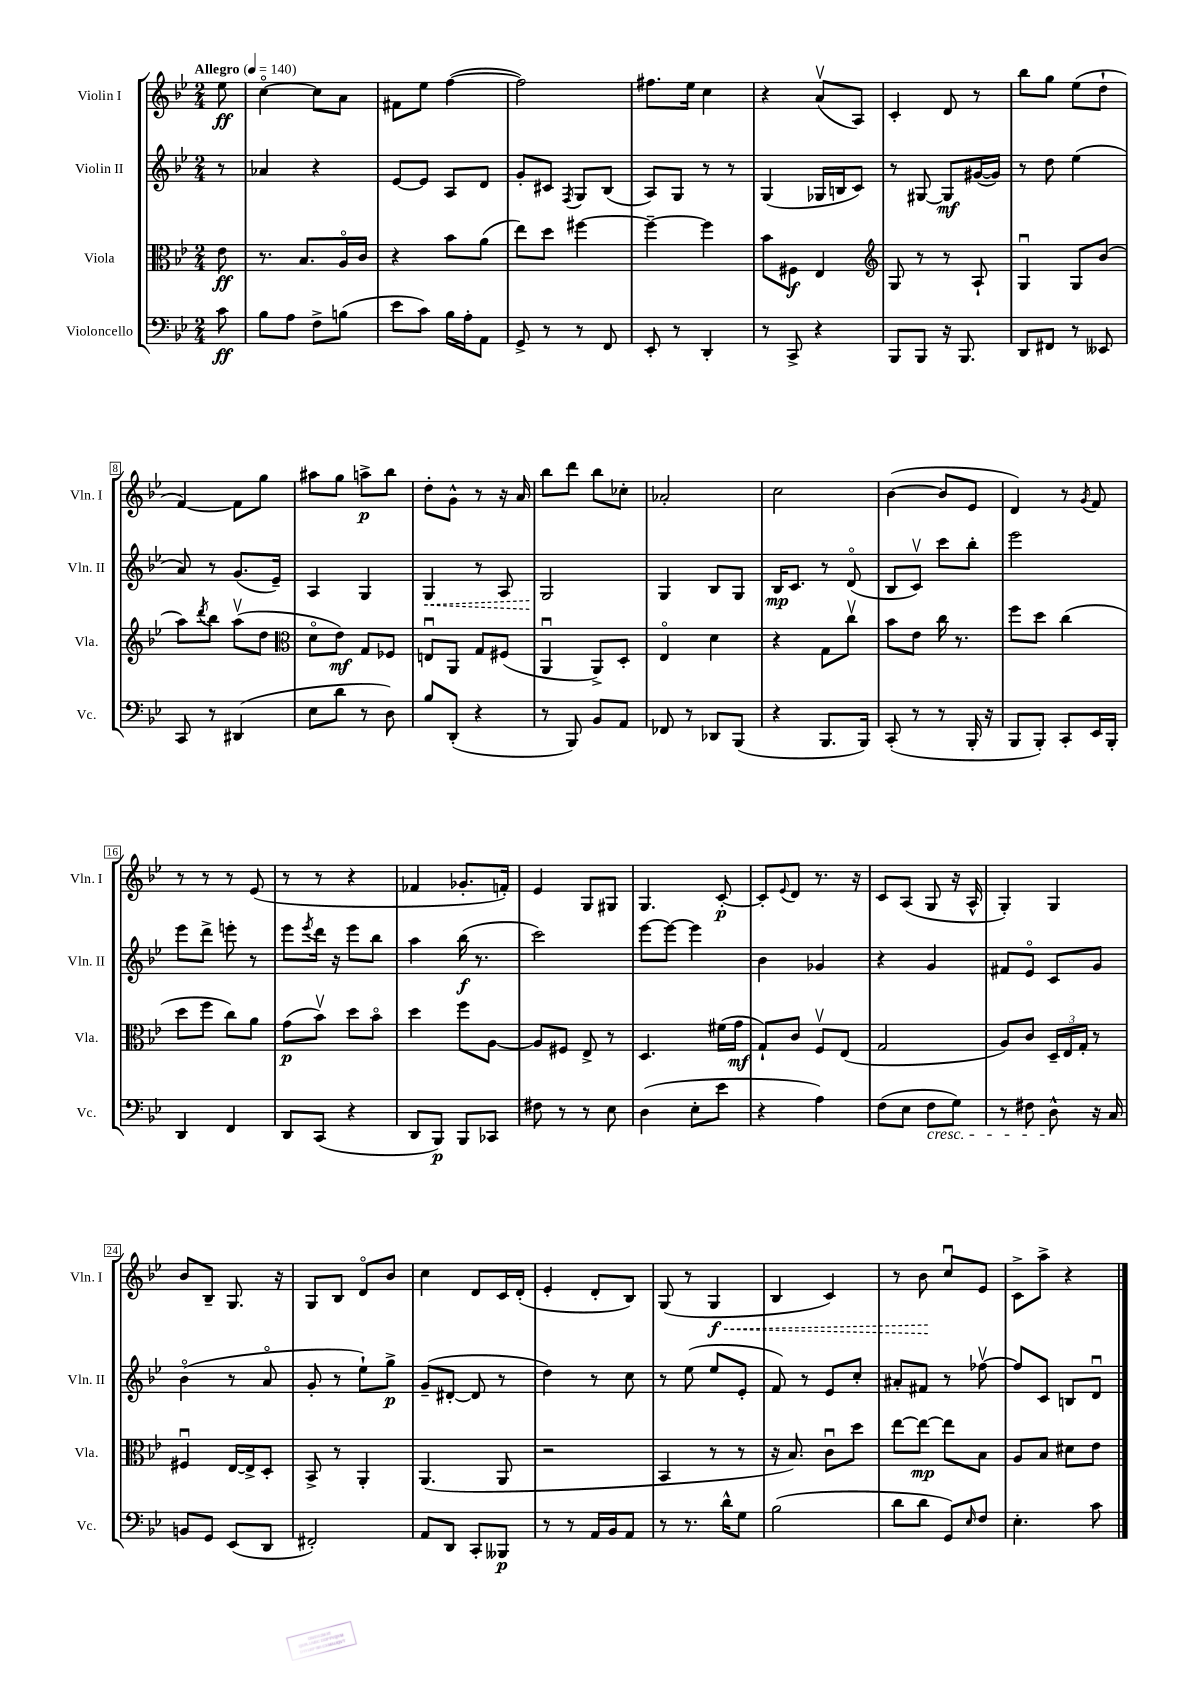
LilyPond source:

<<
\new StaffGroup <<
\new Staff = "s0" \with { instrumentName = "Violin I" shortInstrumentName = "Vln. I" } {
    \clef treble \key bes \major \numericTimeSignature \time 2/4 \partial 8 \tempo "Allegro" 4 = 140
    ees''8\ff |
    c''4~\flageolet c''8 a'8 |
    fis'8 ees''8 f''4~( |
    f''2) |
    fis''8. ees''16 c''4 |
    r4 a'8\upbow( a8) |
    c'4-. d'8 r8 |
    bes''8 g''8 ees''8( d''8-! |
    f'4~) f'8 g''8 |
    ais''8 g''8 a''8->\p bes''8 |
    d''8-. g'8-^ r8 r16 a'16 |
    bes''8 d'''8 bes''8 ces''8-. |
    aes'2-. |
    c''2 |
    bes'4~( bes'8 ees'8 |
    d'4) r8 \acciaccatura { g'8 } f'8 |
    r8 r8 r8 ees'8( |
    r8 r8 r4 |
    fes'4 ges'8.-. f'16-.) |
    ees'4 g8 gis8 |
    g4. c'8~-.\p |
    c'8-. \appoggiatura { ees'8 } d'8 r8. r16 |
    c'8 a8( g8 r16 a16-^ |
    g4-.) g4 |
    bes'8 bes8-- g8. r16 |
    g8 bes8 d'8\flageolet bes'8 |
    c''4 d'8 c'16 d'16-.( |
    ees'4-. d'8-. bes8) |
    g8( r8 \once \override Hairpin.style = #'dashed-line g4\f\< |
    bes4 c'4) |
    r8 bes'8\! c''8\downbow ees'8 |
    c'8-> a''8-> r4 \bar "|." |
}
\new Staff = "s1" \with { instrumentName = "Violin II" shortInstrumentName = "Vln. II" } {
    \clef treble \key bes \major \numericTimeSignature \time 2/4 \partial 8
    r8 |
    aes'4 r4 |
    ees'8~ ees'8 a8 d'8 |
    g'8-. cis'8 \acciaccatura { f8 } g8 bes8( |
    a8) g8 r8 r8 |
    g4( ges16 b16 c'8) |
    r8 gis8~ gis8\mf gis'16~( gis'16) |
    r8 d''8 ees''4( |
    a'8) r8 g'8.( ees'16--) |
    a4 g4 |
    \once \override Hairpin.style = #'dashed-line g4\< r8 a8 |
    g2\! |
    g4 bes8 g8 |
    bes16\mp c'8. r8 d'8\flageolet( |
    bes8 c'8\upbow) c'''8 bes''8-. |
    ees'''2 |
    ees'''8 d'''8-> e'''8-. r8 |
    ees'''8 \acciaccatura { ees'''8 } d'''16 r16 ees'''8 bes''8 |
    a''4 bes''16\f( r8. |
    c'''2) |
    ees'''8~ ees'''8~ ees'''4 |
    bes'4 ges'4 |
    r4 g'4 |
    fis'8 ees'8\flageolet c'8 g'8 |
    bes'4\flageolet( r8 a'8\flageolet |
    g'8-. r8 ees''8-!) g''8->\p |
    g'8--( dis'8~-. dis'8 r8 |
    d''4) r8 c''8 |
    r8 ees''8( ees''8 ees'8-. |
    f'8) r8 ees'8 c''8-. |
    ais'8-. fis'8 r8 fes''8~\upbow |
    fes''8 c'8 b8 d'8\downbow \bar "|." |
}
\new Staff = "s2" \with { instrumentName = "Viola" shortInstrumentName = "Vla." } {
    \clef alto \key bes \major \numericTimeSignature \time 2/4 \partial 8
    ees'8\ff |
    r8. bes8. a16\flageolet c'16 |
    r4 bes'8 a'8( |
    ees''8) d''8 fis''4~ |
    fis''4~-- fis''4 |
    bes'8 fis8\f ees4 |
    \clef treble g8 r8 r8 a8-! |
    g4\downbow g8 bes'8( |
    a''8) \acciaccatura { d'''8 } bes''8 a''8\upbow( d''8 |
    \clef alto d'8\flageolet ees'8\mf) g8 fes8 |
    e8\downbow a,8 g8 fis8( |
    a,4\downbow a,8->) d8-. |
    ees4\flageolet d'4 |
    r4 g8 c''8\upbow |
    bes'8 ees'8 c''16 r8. |
    f''8 d''8 c''4( |
    d''8 f''8 c''8) a'8 |
    g'8\p( bes'8\upbow) d''8 bes'8\flageolet |
    d''4 f''8 a8~ |
    a8 fis8 ees8-> r8 |
    d4. fis'16( g'16\mf |
    g8-!) c'8 f8\upbow ees8( |
    g2 |
    a8) c'8 \tuplet 3/2 { d16-- ees16 g16-. } r8 |
    fis4\downbow ees16~ ees16-> d8-. |
    bes,8-> r8 a,4-. |
    a,4.( a,8 |
    r2 |
    bes,4 r8 r8 |
    r16 bes8.) c'8\downbow d''8 |
    ees''8~ ees''8~\mp ees''8 bes8 |
    a8 bes8 dis'8 ees'8 \bar "|." |
}
\new Staff = "s3" \with { instrumentName = "Violoncello" shortInstrumentName = "Vc." } {
    \clef bass \key bes \major \numericTimeSignature \time 2/4 \partial 8
    c'8\ff |
    bes8 a8 f8-> b8( |
    ees'8 c'8) bes16 a16-. a,8 |
    g,8-> r8 r8 f,8 |
    ees,8-. r8 d,4-. |
    r8 c,8-> r4 |
    bes,,8 bes,,8 r16 bes,,8. |
    d,8 fis,8 r8 eeses,8 |
    c,8 r8 dis,4( |
    ees8 d'8 r8 d8) |
    bes8 d,8-.( r4 |
    r8 bes,,8) bes,8 a,8 |
    fes,8 r8 des,8 bes,,8( |
    r4 bes,,8. bes,,16) |
    c,8-.( r8 r8 bes,,16-. r16 |
    bes,,8 bes,,8-.) c,8-. ees,16 bes,,16-. |
    d,4 f,4 |
    d,8 c,8( r4 |
    d,8 bes,,8\p) bes,,8 ces,8 |
    fis8 r8 r8 ees8 |
    d4( ees8-. ees'8 |
    r4 a4) |
    f8( ees8 f8\cresc g8) |
    r8 fis8 d8-^\! r16 c16 |
    b,8 g,8 ees,8( d,8 |
    fis,2-.) |
    a,8 d,8 c,8-. beses,,8\p |
    r8 r8 a,16 bes,16 a,8 |
    r8 r8. d'16-^ g8 |
    bes2( |
    d'8 d'8 g,8) \grace { ees16 } f8 |
    ees4.-. c'8 \bar "|." |
}
>>
>>
\layout { \context { \Score \override BarNumber.stencil = #(make-stencil-boxer 0.1 0.3 ly:text-interface::print) } }
